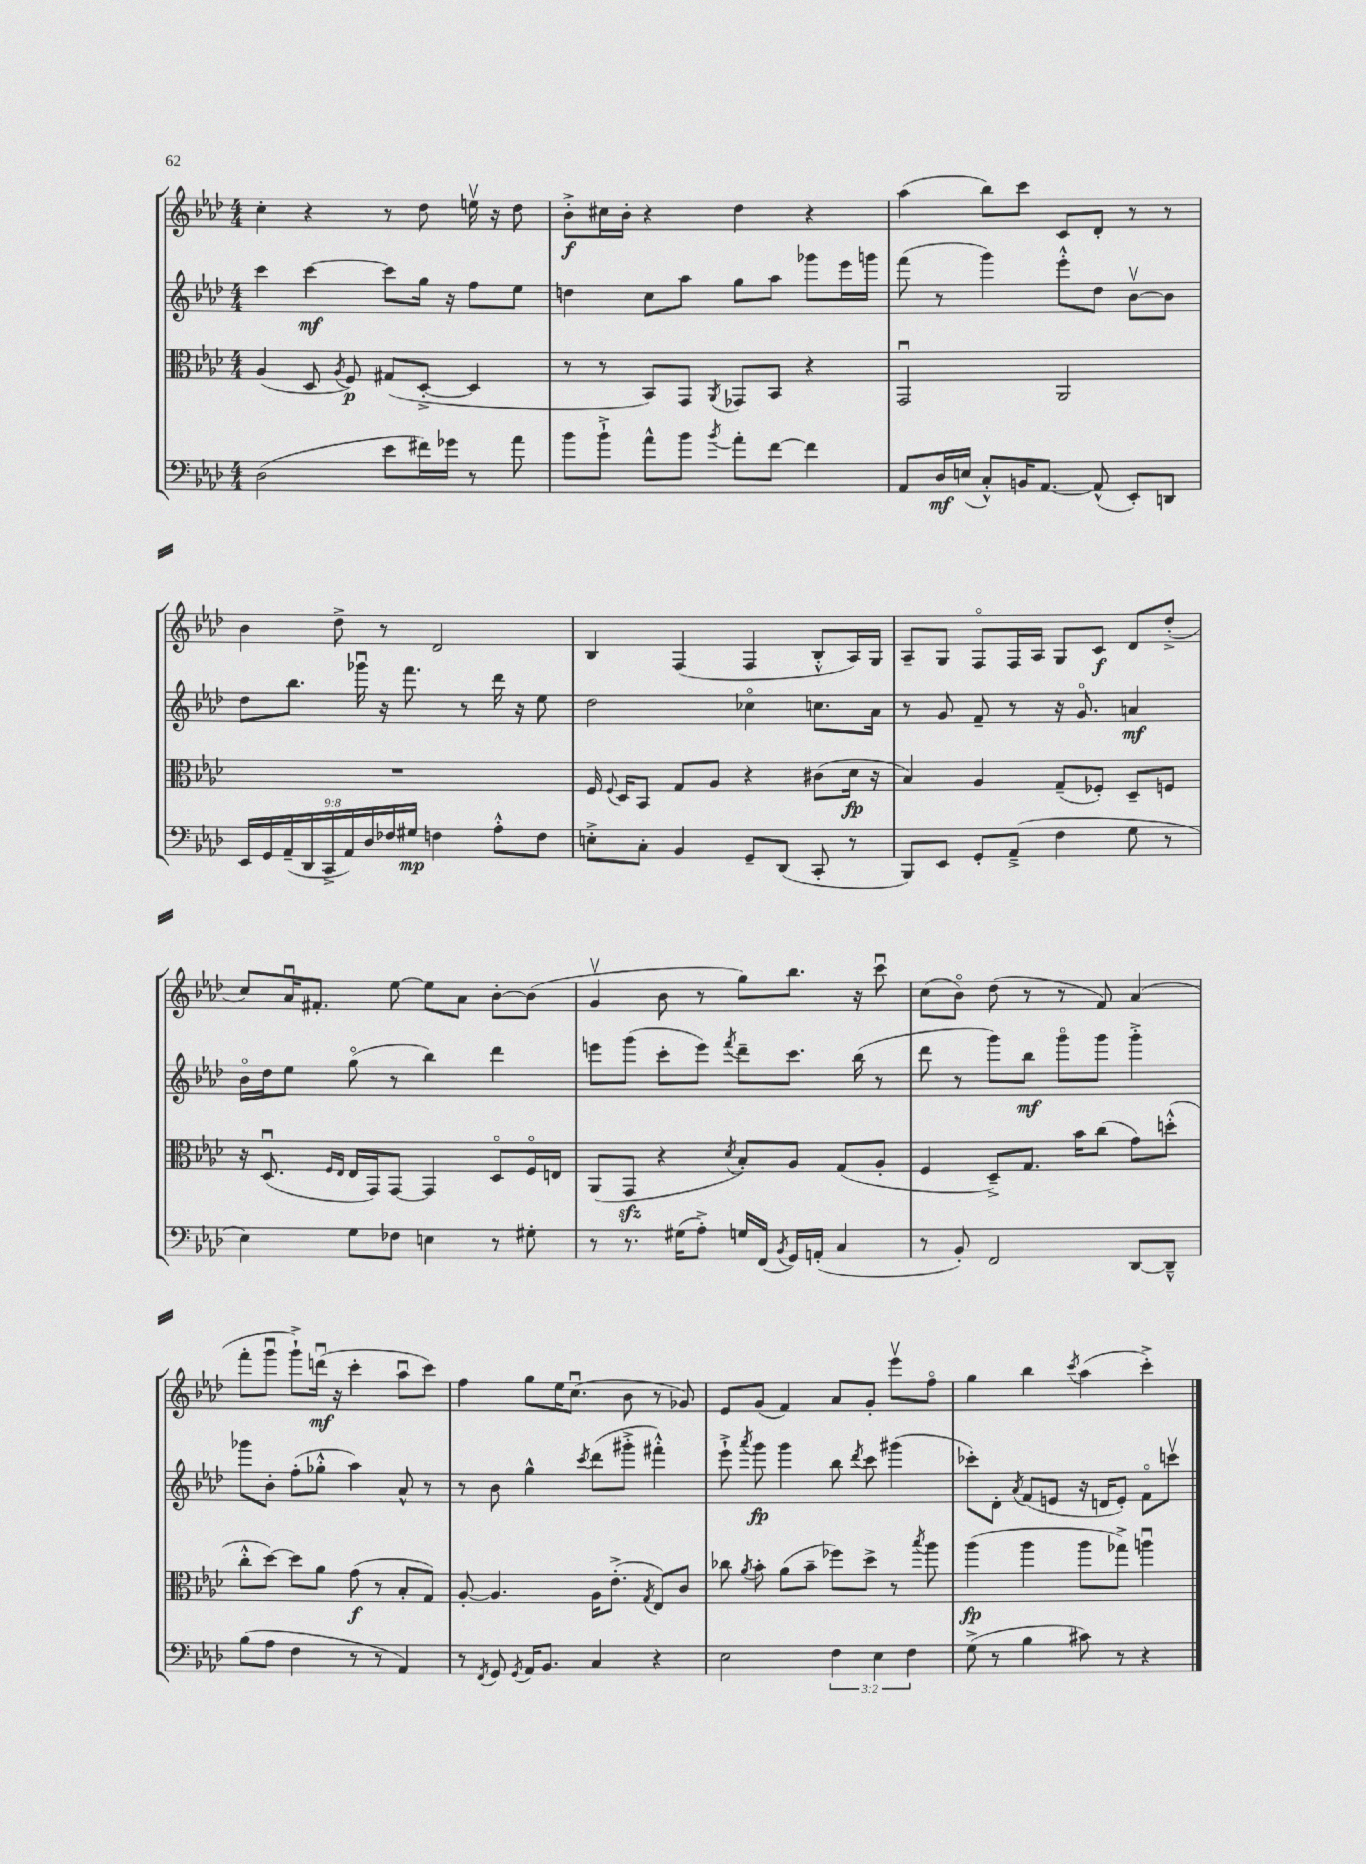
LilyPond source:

<<
\new StaffGroup <<
\new Staff = "s0" {
    \clef treble \key aes \major \numericTimeSignature \time 4/4
    \autoBeamOff c''4-. r4 r8 des''8 e''16\upbow r16 des''8 |
    bes'8[-.->\f cis''16 bes'16]-. r4 des''4 r4 |
    aes''4( bes''8[) c'''8] c'8[ des'8]-. r8 r8 |
    bes'4 des''8-> r8 des'2 |
    bes4 f4( f4 bes8[-.-^ aes16) g16] |
    aes8[-- g8] f8[\flageolet f16 aes16] g8[ c'8]\f des'8[ des''8]-.->( |
    c''8[) aes'16\downbow fis'8.]-. ees''8~ ees''8[ aes'8] bes'8[~-. bes'8]( |
    g'4\upbow bes'8 r8 g''8[) bes''8.] r16 c'''8\downbow |
    c''8[( bes'8]\flageolet) des''8( r8 r8 f'8) aes'4( |
    f'''8[-. g'''8]\downbow g'''8[-!->) d'''16]\downbow\mf( r16 c'''4-. aes''8[\downbow c'''8]) |
    f''4 g''8[ ees''16 c''8.]\downbow( bes'8 r8 ges'8) |
    ees'8[ g'8]( f'4) aes'8[ g'8]-. ees'''8[\upbow f''8]\flageolet |
    g''4 bes''4 \acciaccatura { c'''8 } aes''4( c'''4-.->) \bar "|." |
}
\new Staff = "s1" {
    \clef treble \key aes \major \numericTimeSignature \time 4/4
    \autoBeamOff c'''4 c'''4~\mf c'''8[ g''16] r16 f''8[ ees''8] |
    d''4 c''8[ aes''8] g''8[ aes''8] ges'''8[ ees'''16 g'''16] |
    f'''8( r8 g'''4) ees'''8[-.-^ des''8] bes'8[~\upbow bes'8] |
    des''8[ bes''8.] ges'''16\downbow r16 f'''8. r8 des'''16 r16 ees''8 |
    des''2 ces''4\flageolet c''8.[ aes'16] |
    r8 g'8 f'8-- r8 r16 g'8.\flageolet a'4\mf |
    bes'16[\flageolet des''16 ees''8] g''8\flageolet( r8 bes''4) des'''4 |
    e'''8[ g'''8]( c'''8[-. e'''8]) \acciaccatura { f'''8 } des'''8[-- c'''8.] bes''16( r8 |
    des'''8 r8 g'''8[) bes''8]\mf g'''8[\flageolet g'''8] g'''4-.-> |
    ges'''8[ bes'8]-. f''8[-.( ges''8]-.-^ aes''4) aes'8-^ r8 |
    r8 bes'8 g''4-^ \acciaccatura { c'''8 } des'''8[( gis'''8]-.-> fis'''4-.-^) |
    ees'''8-!-> \acciaccatura { aes'''8 } g'''8\fp g'''4 bes''8 \acciaccatura { des'''8 } c'''8 gis'''4( |
    ces'''8[-.) des'8]-. \acciaccatura { aes'8 } f'8[( e'8] r16 d'16[ e'8]-.) f'8[\flageolet c'''8]\upbow \bar "|." |
}
\new Staff = "s2" {
    \clef alto \key aes \major \numericTimeSignature \time 4/4
    \autoBeamOff aes4( des8 \acciaccatura { aes8 } f8\p) gis8[( des8]~-.-> des4 |
    r8 r8 bes,8[) g,8] \acciaccatura { aes,8 } ges,8[ bes,8] r4 |
    g,2\downbow aes,2 |
    R1 |
    f16 \appoggiatura { f8 } des16[ bes,8] g8[ aes8] r4 cis'8[( des'16]\fp r16 |
    bes4) aes4 g8[--( fes8]-.) des8[-- f8] |
    r16 des8.\downbow( \grace { f16[ ees16] } ees16[ g,16) g,8]~ g,4 des8[\flageolet f16\flageolet e16] |
    aes,8[( g,8]\sfz r4 \acciaccatura { des'8 } bes8[-.) aes8] g8[( aes8]-. |
    f4 des8[--->) g8.] bes'16[ c''8]( g'8[) d''8]-.-^( |
    c''8[-.-^ des''8]~) des''8[ aes'8] g'8\f( r8 bes8[-. g8]) |
    aes8~-. aes4. aes16[ ees'8.]-.->( \acciaccatura { g8 } ees8[) c'8] |
    ces''8 \acciaccatura { aes'8 } bes'8-. aes'8[( bes'8]-- fes''8[) des''8]-> r8 \acciaccatura { bes''8 } aes''8 |
    aes''4\fp( aes''4 aes''8[ ges''8]->) a''4\downbow \bar "|." |
}
\new Staff = "s3" {
    \clef bass \key aes \major \numericTimeSignature \time 4/4 \override Staff.TupletNumber.text = #tuplet-number::calc-fraction-text
    \autoBeamOff des2( ees'8[ fis'16) ges'16] r8 aes'8 |
    bes'8[ bes'8]-!-> aes'8[-^ bes'8] \acciaccatura { bes'8 } aes'8[-. f'8]~ f'4 |
    aes,8[ des16\mf e16]( c8[-.-^) b,16 aes,8.]~ aes,8-^( ees,8[-.) d,8] |
    \tuplet 9/8 { ees,16[ g,16 aes,16--( des,16 c,16-> aes,16) des16 fes16 gis16]\mp } f4 aes8[-.-^ f8] |
    e8[-.-> c8]-. bes,4 g,8[-- des,8]( c,8-. r8 |
    bes,,8[) ees,8] g,8[-. aes,8]--->( f4 g8 r8 |
    ees4) g8[ fes8] e4 r8 gis8-. |
    r8 r8. gis16[( aes8]-.->) g16[ f,16]( \acciaccatura { bes,8 } g,16[) a,16]-.( c4 |
    r8 bes,8-.) f,2 des,8[~ des,8]---^ |
    bes8[( aes8] f4 r8 r8 aes,4) |
    r8 \acciaccatura { f,8 } g,8 \acciaccatura { g,8 } aes,16[ bes,8.] c4 r4 |
    ees2 \tuplet 3/2 { f4 ees4 f4 } |
    g8->( r8 bes4 cis'8) r8 r4 \bar "|." |
}
>>
>>
\layout { \context { \Score \remove "Bar_number_engraver" } }
